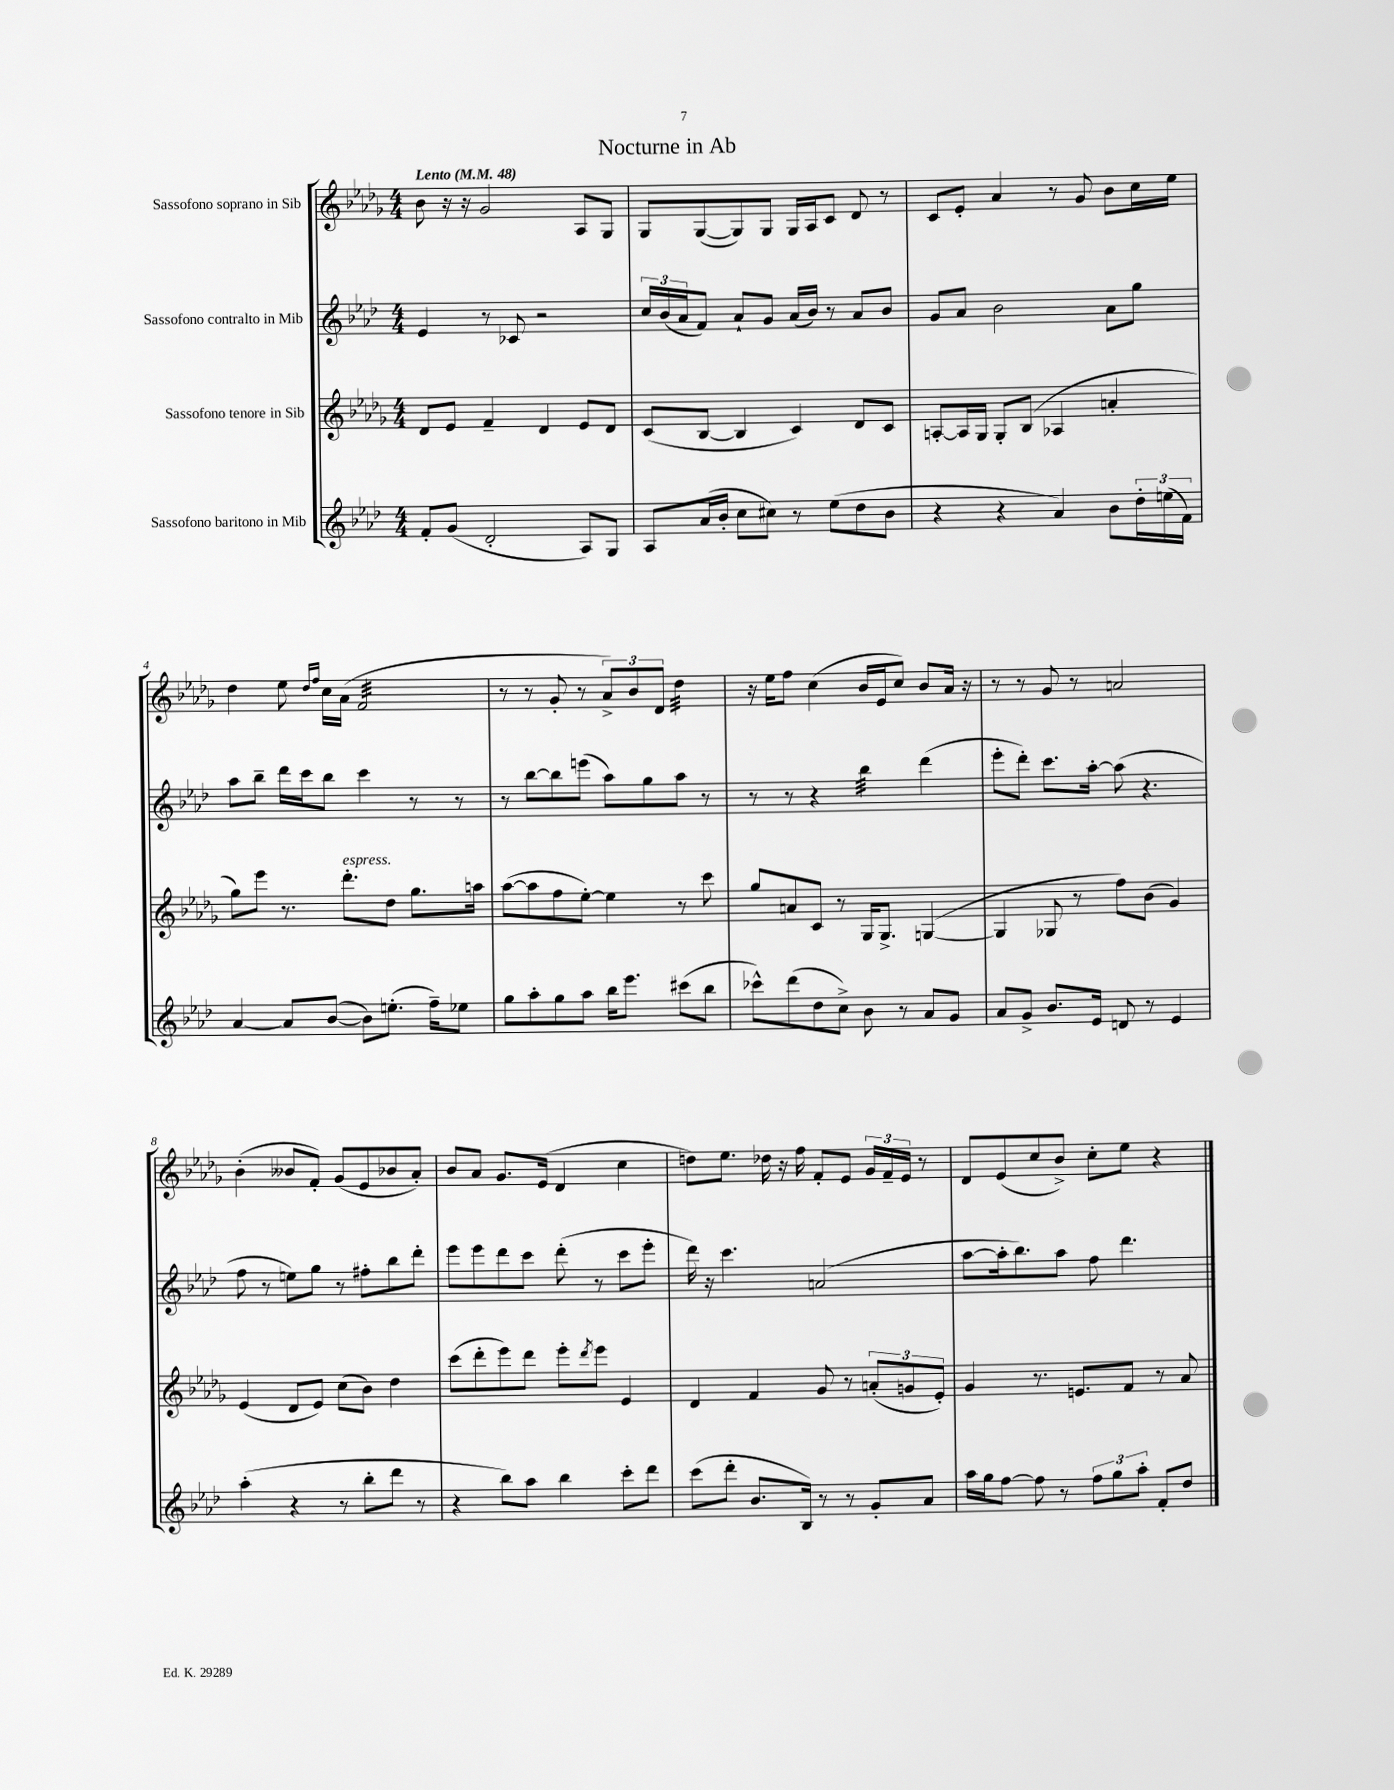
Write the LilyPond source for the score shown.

\header { title = "Nocturne in Ab" }
<<
\new StaffGroup <<
\new Staff = "s0" \with { instrumentName = "Sassofono soprano in Sib" } {
    \clef treble \key des \major \numericTimeSignature \time 4/4 \tempo "Lento" 4 = 48
    bes'8 r16 r16 ges'2 aes8 ges8 |
    ges8 ges8~( ges8) ges8 ges16 aes16 c'8 des'8 r8 |
    c'8 ees'8-. aes'4 r8 ges'8 bes'8 c''16 ees''16 |
    des''4 ees''8 \grace { des''16 f''16 } c''16 aes'16( f'2:32 |
    r8 r8 ges'8-. r8 \tuplet 3/2 { aes'8->) bes'8 des'8 } des''4:32 |
    r16 ees''16 f''8 c''4( bes'16 ees'16 c''8) bes'8 aes'16 r16 |
    r8 r8 ges'8 r8 a'2 |
    bes'4-.( beses'8 f'8-.) ges'8( ees'8 bes'8 aes'8-.) |
    bes'8 aes'8 ges'8. ees'16( des'4 c''4 |
    d''8) ees''8. des''16 r16 f''16 f'8-. ees'8 \tuplet 3/2 { ges'16 f'16-- ees'16 } r8 |
    des'8 ees'8( c''8 bes'8->) c''8-. ees''8 r4 \bar "|." |
}
\new Staff = "s1" \with { instrumentName = "Sassofono contralto in Mib" } {
    \clef treble \key aes \major \numericTimeSignature \time 4/4
    ees'4 r8 ces'8 r2 |
    \tuplet 3/2 { c''16 bes'16( aes'16 } f'8) aes'8-! g'8 aes'16( bes'16) r8 aes'8 bes'8 |
    g'8 aes'8 bes'2 aes'8 g''8 |
    aes''8 bes''8-- des'''16 c'''16 bes''8 c'''4 r8 r8 |
    r8 bes''8~ bes''8 e'''8( aes''8) g''8 aes''8 r8 |
    r8 r8 r4 bes''4:32 des'''4( |
    ees'''8-. des'''8-.) c'''8. aes''16~-. aes''8( r4. |
    f''8 r8 e''8) g''8 r8 fis''8-. bes''8 des'''8-. |
    ees'''8 ees'''8 des'''8 c'''8 des'''8-.( r8 c'''8 ees'''8-. |
    des'''16) r16 c'''4. a'2( |
    aes''8~ aes''16-. bes''8.) aes''8 f''8 des'''4. \bar "|." |
}
\new Staff = "s2" \with { instrumentName = "Sassofono tenore in Sib" } {
    \clef treble \key des \major \numericTimeSignature \time 4/4
    des'8 ees'8 f'4-- des'4 ees'8 des'8 |
    c'8( bes8~ bes4 c'4) des'8 c'8 |
    a8~-. a16 ges16 ges8-. bes8( aes4 a'4-. |
    ges''8) ees'''8 r8. des'''8.-.^\markup { \italic "espress." } des''8 ges''8. a''16 |
    aes''8~( aes''8 f''8 ees''8~-.) ees''4 r8 c'''8 |
    ges''8 a'8 c'8 r8 ges16 ges8.-> g4~( |
    g4 ges8 r8 f''8) bes'8( ges'4) |
    ees'4( des'8 ees'8) c''8( bes'8) des''4 |
    c'''8( des'''8-. ees'''8) des'''8 ees'''8-. \acciaccatura { des'''8 } ees'''8 ees'4 |
    des'4 f'4 ges'8 r8 \tuplet 3/2 { a'8-.( g'8 ees'8-.) } |
    ges'4 r8. e'8. f'8 r8 aes'8 \bar "|." |
}
\new Staff = "s3" \with { instrumentName = "Sassofono baritono in Mib" } {
    \clef treble \key aes \major \numericTimeSignature \time 4/4
    f'8-. g'8( des'2-. aes8) g8 |
    aes8 aes'16( bes'16-. c''8 cis''8) r8 ees''8( des''8 bes'8 |
    r4 r4 aes'4) bes'8 \tuplet 3/2 { des''16-. e''16( f'16) } |
    aes'4~ aes'8 bes'8~( bes'8) e''8.-.( f''16--) ees''8 |
    g''8 aes''8-. g''8 aes''8 bes''16 ees'''8. cis'''8( bes''8 |
    ces'''8-^) des'''8( des''8 c''8->) bes'8 r8 aes'8 g'8 |
    aes'8 g'8-> bes'8. ees'16 d'8 r8 ees'4 |
    aes''4-.( r4 r8 bes''8-. des'''8 r8 |
    r4 bes''8) aes''8 bes''4 c'''8-. des'''8 |
    c'''8( des'''8-. bes'8. bes16) r8 r8 g'8-. aes'8 |
    aes''16 g''16 f''8~ f''8 r8 \tuplet 3/2 { f''8 g''8 aes''8-. } f'8-. des''8 \bar "|." |
}
>>
>>
